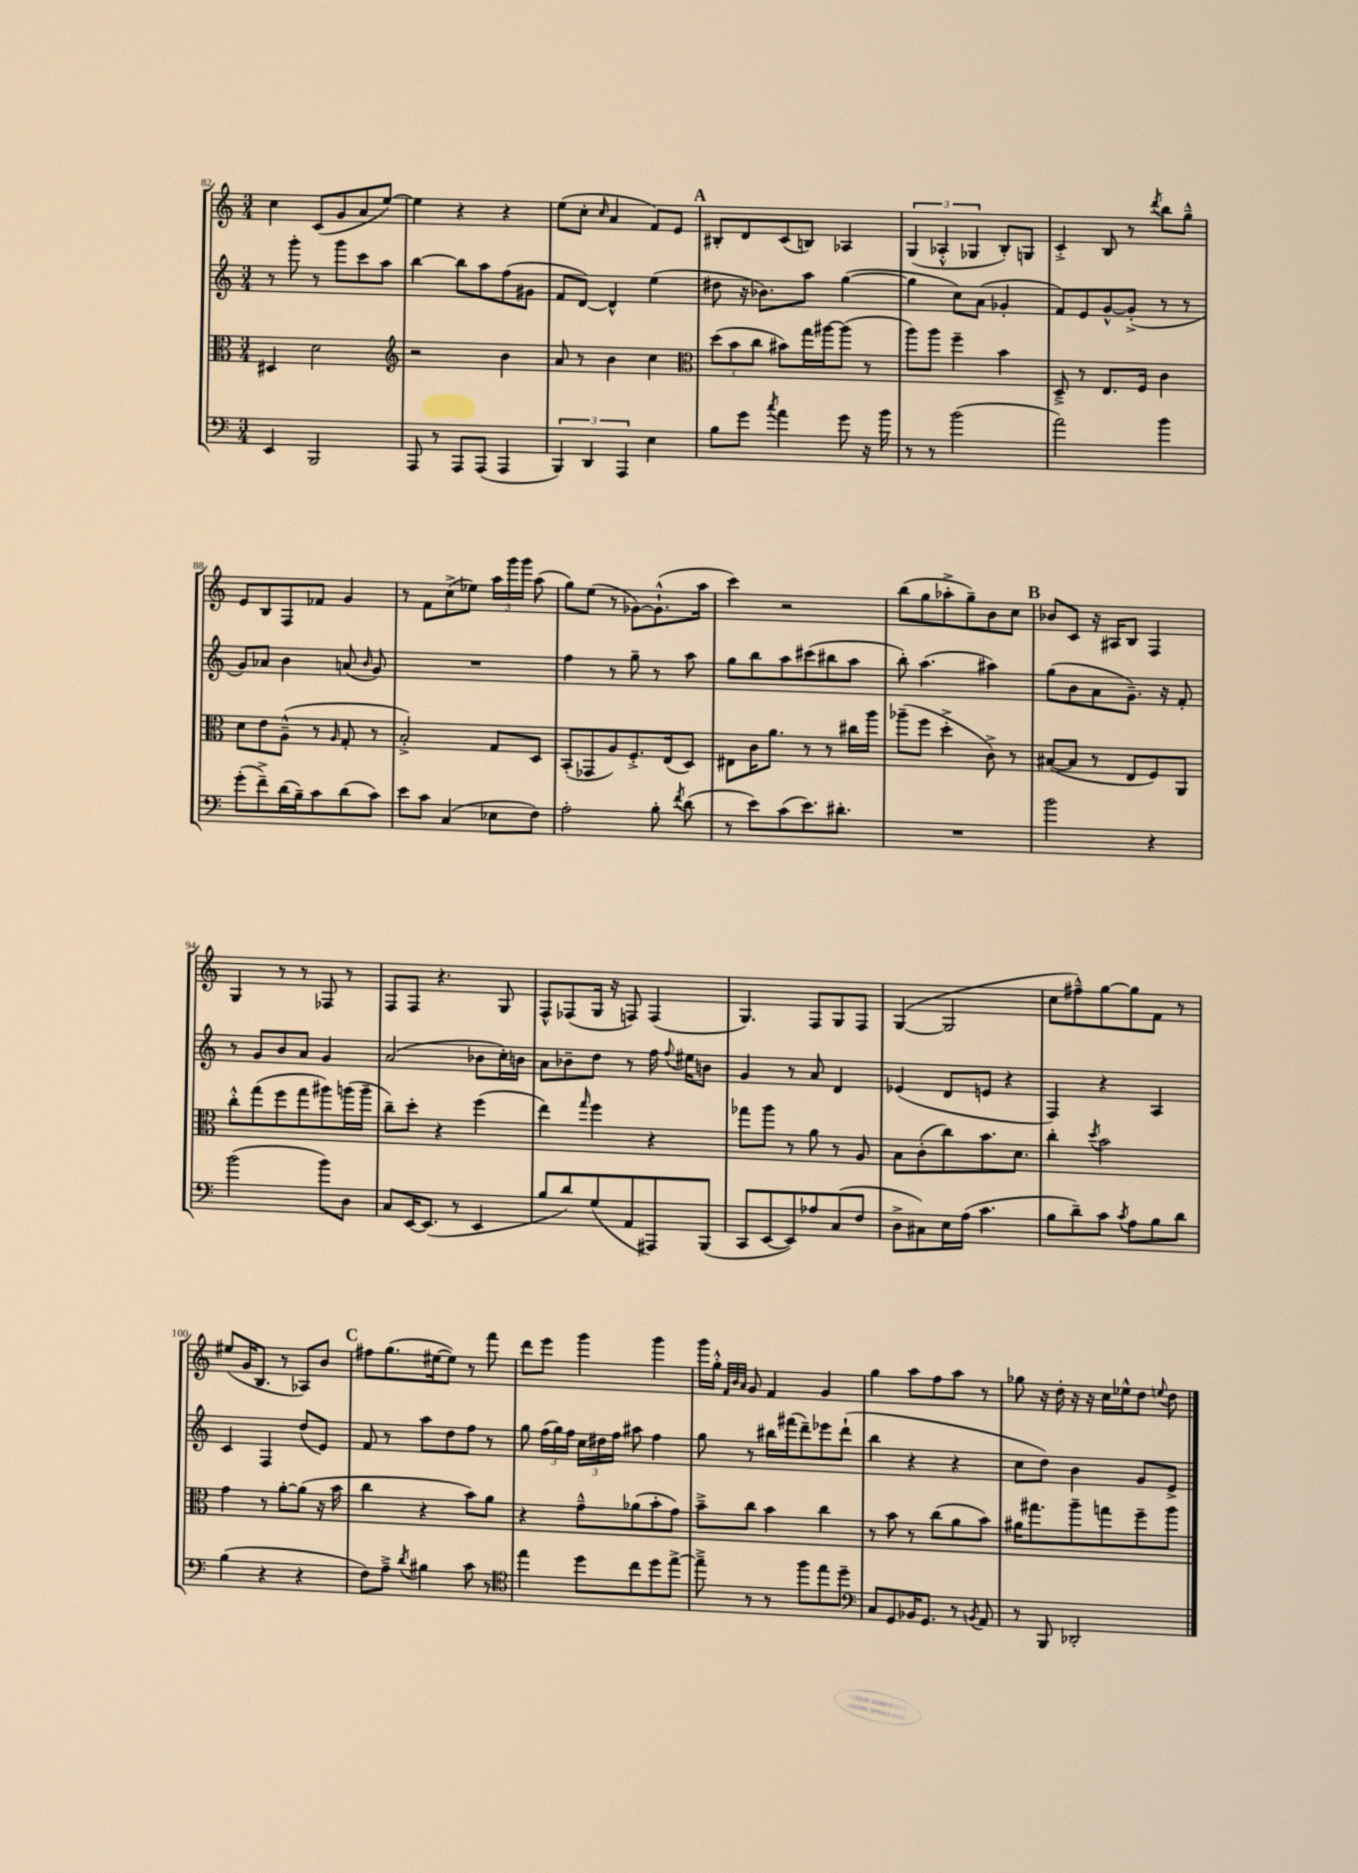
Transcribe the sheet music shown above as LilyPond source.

<<
\new StaffGroup <<
\new Staff = "s0" {
    \clef treble \key c \major \numericTimeSignature \time 3/4
    \autoBeamOff c''4 c'8[( g'8 a'8 e''8]~) |
    e''4 r4 r4 |
    e''8[( c''8]-. \grace { c''16 } a'4 f'8[) e'8] |
    \mark \markup { \bold "A" } bis8[-. d'8 c'8( b8]) aes4 |
    \tuplet 3/2 { g4( aes4-.-^ ges4 } b8[-.) g8] |
    c'4-.-> b8 r8 \acciaccatura { d'''8 } b''8[ g''8]---^ |
    e'8[ b8 f8 fes'8] g'4 |
    r8 f'8[ c''8->( ees''8]) \tuplet 3/2 { a''16[ g'''16 g'''16] } a''8( |
    g''8[) e''8]( r8 ges'8[~) ges'8.-!-^( a''16] |
    c'''4) r2 |
    b''8[( g''8 aes''8-.-> g''8--) b'8 c''8] |
    \mark \markup { \bold "B" } bes'8[ c'8] r16 ais16[ b8] f4 |
    g4 r8 r8 fes8 r8 |
    f8[ f8] r4. g8 |
    f8[-^ fes8( g16] r16 f8) f4( |
    g4.) f8[ g8 f8] |
    g4~( g2 |
    c''8[ fis''8---^) g''8~ g''8 f'8] r8 |
    eis''8[( g'16 b8.] r8 aes8[) b'8] |
    \mark \markup { \bold "C" } fis''8[ g''8.( eis''16~ eis''8]) r8 f'''8 |
    d'''8[ e'''8] g'''4 g'''4 |
    g'''16[ g''16]-.-^ \grace { f'32[ b'32 a'32] } g'8 f'4 g'4 |
    g''4 a''8[ f''8 a''8] r8 |
    ges''8 r16 d''16-. r16 r16 c''16[ ees''16-^ d''8] \appoggiatura { e''8 } d''8 \bar "|." |
}
\new Staff = "s1" {
    \clef treble \key c \major \numericTimeSignature \time 3/4
    \autoBeamOff r8 g'''8-. r8 g'''8[ c'''8 a''8] |
    b''4~ b''8[ a''8 f''8( gis'8] |
    f'8[ d'8]~) d'4-^ e''4( |
    \mark \markup { \bold "A" } dis''8 r16 bes'8.[) a''8] g''4~( |
    g''4 c''8[) a'8]( ges'4-. |
    f'8[) e'8 g'8~-^ g'8]-.->( r8 r8 |
    g'8[) aes'8] b'4 a'8( \grace { b'16 } g'8) |
    R2. |
    f''4 r8 g''8-- r8 a''8 |
    g''8[ b''8 a''8 cis'''8( bis''8 a''8] |
    b''8-.) a''4.( ais''4) |
    \mark \markup { \bold "B" } g''8[( b'8 a'8 g'8.]--) r16 f'8-. |
    r8 g'8[ b'8 a'8] g'4 |
    a'2( bes'8[ c''16-.) b'16] |
    a'8[ bes'8-- d''8] r8 f''16 \appoggiatura { f''8 } eis''16[ b'8] |
    g'4 r8 a'8 d'4 |
    ees'4( d'8[ e'8] r4 |
    f4) r4 a4 |
    c'4 f4 d''8[( e'8]) |
    \mark \markup { \bold "C" } f'8 r8 a''8[ d''8 f''8] r8 |
    g''8 \tuplet 3/2 { f''16[( g''16) f''16] } \tuplet 3/2 { c''16[ dis''16 f''16] } ais''8 f''4 |
    g''8 r8 bis''16[ fis'''16( d'''8--) ees'''8 d'''8]-!( |
    b''4 r4 r4 |
    c''8[ d''8]) b'4 g'8[ e'8]-> \bar "|." |
}
\new Staff = "s2" {
    \clef alto \key c \major \numericTimeSignature \time 3/4
    \autoBeamOff dis4 d'2 |
    \clef treble r2 b'4 |
    a'8 r8 b'4 c''4 |
    \mark \markup { \bold "A" } \clef alto \tuplet 3/2 { d''8[( b'8 c''8] } bis'8[) g''16 ais''16~ ais''8]( r8 |
    a''8[) a''8] f''4-- b'4 |
    d8---> r8 e8.[ f16] c'4 |
    d'8[ e'8 a8]---^( r8 \grace { a16 } g8-. r8 |
    b2-.->) g8[ d8] |
    b,8[-.( ges,8 a8) f8.-.-> e16( d8]) |
    eis8[ c'16 a'8.] r8 r8 cis''16[ a''16] |
    aes''8[--( f''8] d''4-.-> c'8->) r8 |
    \mark \markup { \bold "B" } bis8[~( bis8] r8 e8[ f8) a,8] |
    c''8[-.-^ g''8( f''8 g''8 ais''8) a''16( a''16]-- |
    c''8[--) d''8]-. r4 f''4( |
    e''4) \grace { g''16 } f''4 r4 |
    ges''8[ a''8] r8 a'8 r8 a8 |
    b8[ c'8-.( c''8) b'8. d'8.] |
    c''4-. \acciaccatura { d''8 } b'2 |
    g'4 r8 a'8[~-. a'8]( r16 b'16 |
    \mark \markup { \bold "C" } c''4 r4 b'8[) a'8] |
    r4 g'8[---^ aes'8( b'8-. g'8]) |
    b'8[---> c''8] b'4 c''4 |
    r8 b'8 r8 c''8[( a'8 b'8]) |
    ais'16[ gis''8. a''8-- g''8 f''8-- a''8] \bar "|." |
}
\new Staff = "s3" {
    \clef bass \key c \major \numericTimeSignature \time 3/4
    \autoBeamOff e,4 b,,2 |
    a,,8 r8 a,,8[ a,,8]( a,,4 |
    \tuplet 3/2 { b,,4) d,4 a,,4 } e4 |
    \mark \markup { \bold "A" } b8[ g'8] \acciaccatura { c''8 } a'4 g'8 r16 b'16 |
    r8 r8 b'2( |
    a'2) b'4 |
    g'8[-.( f'8--->) d'16( b16--) c'8 d'8( c'8]) |
    e'8[ c'8] c4( ees8[ f8]) |
    a2-. b8-. \acciaccatura { f'8 } d'8( |
    r8 e'8[) c'8( e'8.) dis'8.]-. |
    R2. |
    \mark \markup { \bold "B" } b'2 r4 |
    b'2( b'8[) d8] |
    c8[ e,16~ e,8.]( r8 e,4 |
    b8[ d'8) g8( a,8 ais,,8) b,,8]( |
    c,8[ e,8~ e,8) aes8 c8( f8] |
    d8[-> cis8) e16 a16]( c'4. |
    b8[ d'8--) c'8] \acciaccatura { c'8 } a8[ b8 d'8] |
    b4( r4 r4 |
    \mark \markup { \bold "C" } f8[) a8]---> \acciaccatura { d'8 } bis4 c'8 r8 |
    \clef tenor e''4 d''8[ c''8 d''8 e''8]~-> |
    e''8---> r8 r8 f''8[ e''8 d''8]-- |
    \clef bass c8[ g,8 bes,16 g,8.] r8 \acciaccatura { b,8 } a,8 |
    r8 b,,8 des,2-. \bar "|." |
}
>>
>>
\layout { \context { \Score currentBarNumber = #82 } }
